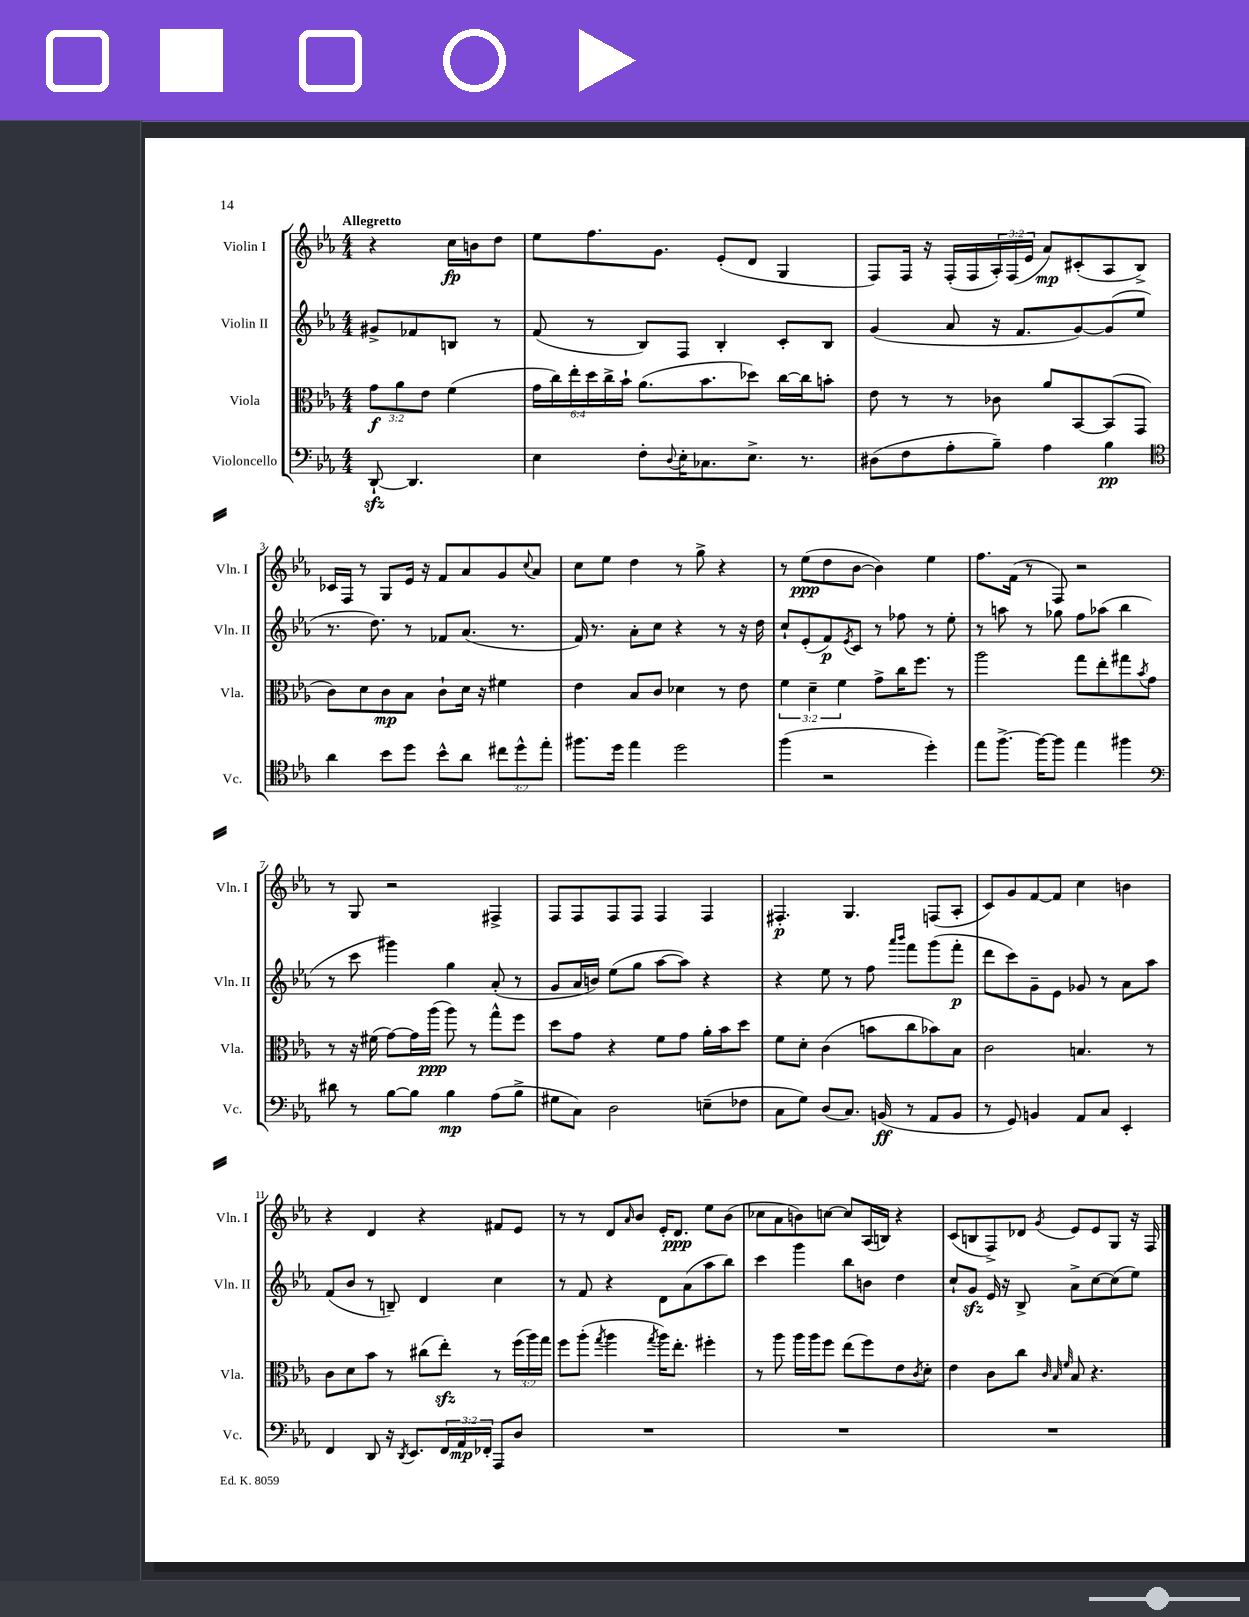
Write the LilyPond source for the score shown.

<<
\new StaffGroup <<
\new Staff = "s0" \with { instrumentName = "Violin I" shortInstrumentName = "Vln. I" } {
    \clef treble \key ees \major \numericTimeSignature \time 4/4 \override Staff.TupletNumber.text = #tuplet-number::calc-fraction-text \partial 2 \tempo "Allegretto"
    r4 c''16\fp b'16 d''8 |
    ees''8 f''8. g'8. ees'8-.( d'8 g4 |
    f8) f16 r16 f16-.( f16 \tuplet 3/2 { aes16-.) f16( ees'16 } aes'8\mp) cis'8-.( aes8 bes8->) |
    ces'16 f16 r8 g8 ees'16 r16 f'8 aes'8 g'8 \appoggiatura { c''8 } aes'8 |
    c''8 ees''8 d''4 r8 g''8-> r4 |
    r8 ees''8\ppp( d''8 bes'8~ bes'4) ees''4 |
    f''8. f'16( r8 f8) r2 |
    r8 g8 r2 fis4-> |
    f8 f8 f8 f8 f4 f4 |
    fis4.-.\p g4. f8( aes8-. |
    c'8) g'8 f'8~ f'8 c''4 b'4 |
    r4 d'4 r4 fis'8 ees'8 |
    r8 r8 d'8 \grace { aes'16 } bes'8 ees'16-. d'8.\ppp ees''8 bes'8( |
    ces''8 aes'8 b'8) c''8~ c''8 aes16( b16) r4 |
    c'8( b8 f8->) des'8 \acciaccatura { g'8 } ees'8 ees'8 g8 r16 f16 \bar "|." |
}
\new Staff = "s1" \with { instrumentName = "Violin II" shortInstrumentName = "Vln. II" } {
    \clef treble \key ees \major \numericTimeSignature \time 4/4 \partial 2
    gis'8-> fes'8 b8 r8 |
    f'8( r8 bes8) f8 bes4-. c'8-. bes8 |
    g'4( aes'8 r16 f'8. g'8~) g'8( ees''8 |
    r8. d''8.) r8 fes'8 aes'8.( r8. |
    f'16) r8. aes'8-. c''8 r4 r8 r16 d''16 |
    c''8-! ees'8-.( f'8\p) \acciaccatura { ees'8 } c'8 r8 fes''8 r8 ees''8-. |
    r8 a''8 r8 ges''8 f''8 aes''8( bes''4 |
    r8 c'''8 gis'''4) g''4 aes'8-.( r8 |
    g'8 aes'16 b'16) ees''8( g''8 aes''8~ aes''8) r4 |
    r4 ees''8 r8 f''8 \grace { aes'''16 bes'''16 } f'''8 g'''8( f'''8-.\p |
    d'''8 c'''8) g'8-- ees'8 ges'8 r8 aes'8 aes''8 |
    f'8( bes'8 r8 b8--) d'4 c''4 |
    r8 f'8 r4 d'8 aes'8( aes''8 bes''8) |
    c'''4 g'''4 bes''8 b'8 d''4 |
    c''8-! g'8\sfz ees'16 r16 bes8-> aes'8-> c''8~ c''8( ees''8) \bar "|." |
}
\new Staff = "s2" \with { instrumentName = "Viola" shortInstrumentName = "Vla." } {
    \clef alto \key ees \major \numericTimeSignature \time 4/4 \override Staff.TupletNumber.text = #tuplet-number::calc-fraction-text \partial 2
    \tuplet 3/2 { g'8\f aes'8 ees'8 } f'4( |
    \tuplet 6/4 { g'16 c''16) ees''16-. d''16 c''16-> bes'16-! } aes'8.( bes'8. des''8) c''16~ c''16 b'8-. |
    ees'8 r8 r8 ces'8 aes'8 bes,8~ bes,8( g,8 |
    c'8) d'8 c'8\mp bes8 c'8-! d'16 r16 fis'4 |
    ees'4 bes8 c'8 des'4 r8 ees'8 |
    \tuplet 3/2 { f'4 d'4-- f'4 } g'8-> c''16 f''8. r8 |
    aes''2 g''8 ees''8-. gis''8 \acciaccatura { bes'8 } g'8 |
    r8 r16 fis'16( g'8~) g'16 aes''16\ppp( aes''8) r8 g''8-^ f''8 |
    d''8 g'8 r4 f'8 g'8 aes'16-. bes'16 d''8 |
    f'8 d'8-. c'4( b'8 c''8 bes'8) bes8 |
    c'2 b4. r8 |
    c'8 d'8 bes'8 r8 cis''8( ees''8-.\sfz) r8 \tuplet 3/2 { f''16( aes''16) g''16 } |
    f''8 aes''8-.( \acciaccatura { g''8 } aes''4 \acciaccatura { g''8 } aes''16) ees''8.-. fis''4-. |
    r8 aes''8 aes''16 aes''16 f''8 ees''8( f''8) ees'8 \acciaccatura { c'8 } d'8-. |
    ees'4 c'8 c''8 \grace { c'32 bes32 f'32 } bes8 r4. \bar "|." |
}
\new Staff = "s3" \with { instrumentName = "Violoncello" shortInstrumentName = "Vc." } {
    \clef bass \key ees \major \numericTimeSignature \time 4/4 \override Staff.TupletNumber.text = #tuplet-number::calc-fraction-text \partial 2
    d,8~-!\sfz d,4. |
    ees4 f8-. \appoggiatura { d8 } ees16-. ces8. ees8.-> r8. |
    dis8( f8 aes8-. bes8--) aes4 bes4\pp |
    \clef tenor aes'4 bes'8 d''8 bes'8-^ aes'8 \tuplet 3/2 { cis''8 d''8-^ ees''8-. } |
    fis''8. d''16 ees''4 d''2 |
    f''4( r2 d''4-.) |
    ees''8 f''8.~-> f''16~ f''8 ees''4 fis''4 |
    \clef bass dis'8 r8 bes8~ bes8 bes4\mp aes8( bes8-> |
    gis8 c8) d2 e8--( fes8 |
    c8 g8) d8( c8.) b,16\ff( r8 aes,8 b,8 |
    r8 g,8) b,4 aes,8 c8 ees,4-. |
    f,4 d,8 r16 \acciaccatura { d,8 } ees,8. \tuplet 3/2 { f,16 aes,16\mp fes,16-. } aes,,8 d8 |
    R1 |
    R1 |
    R1 \bar "|." |
}
>>
>>
